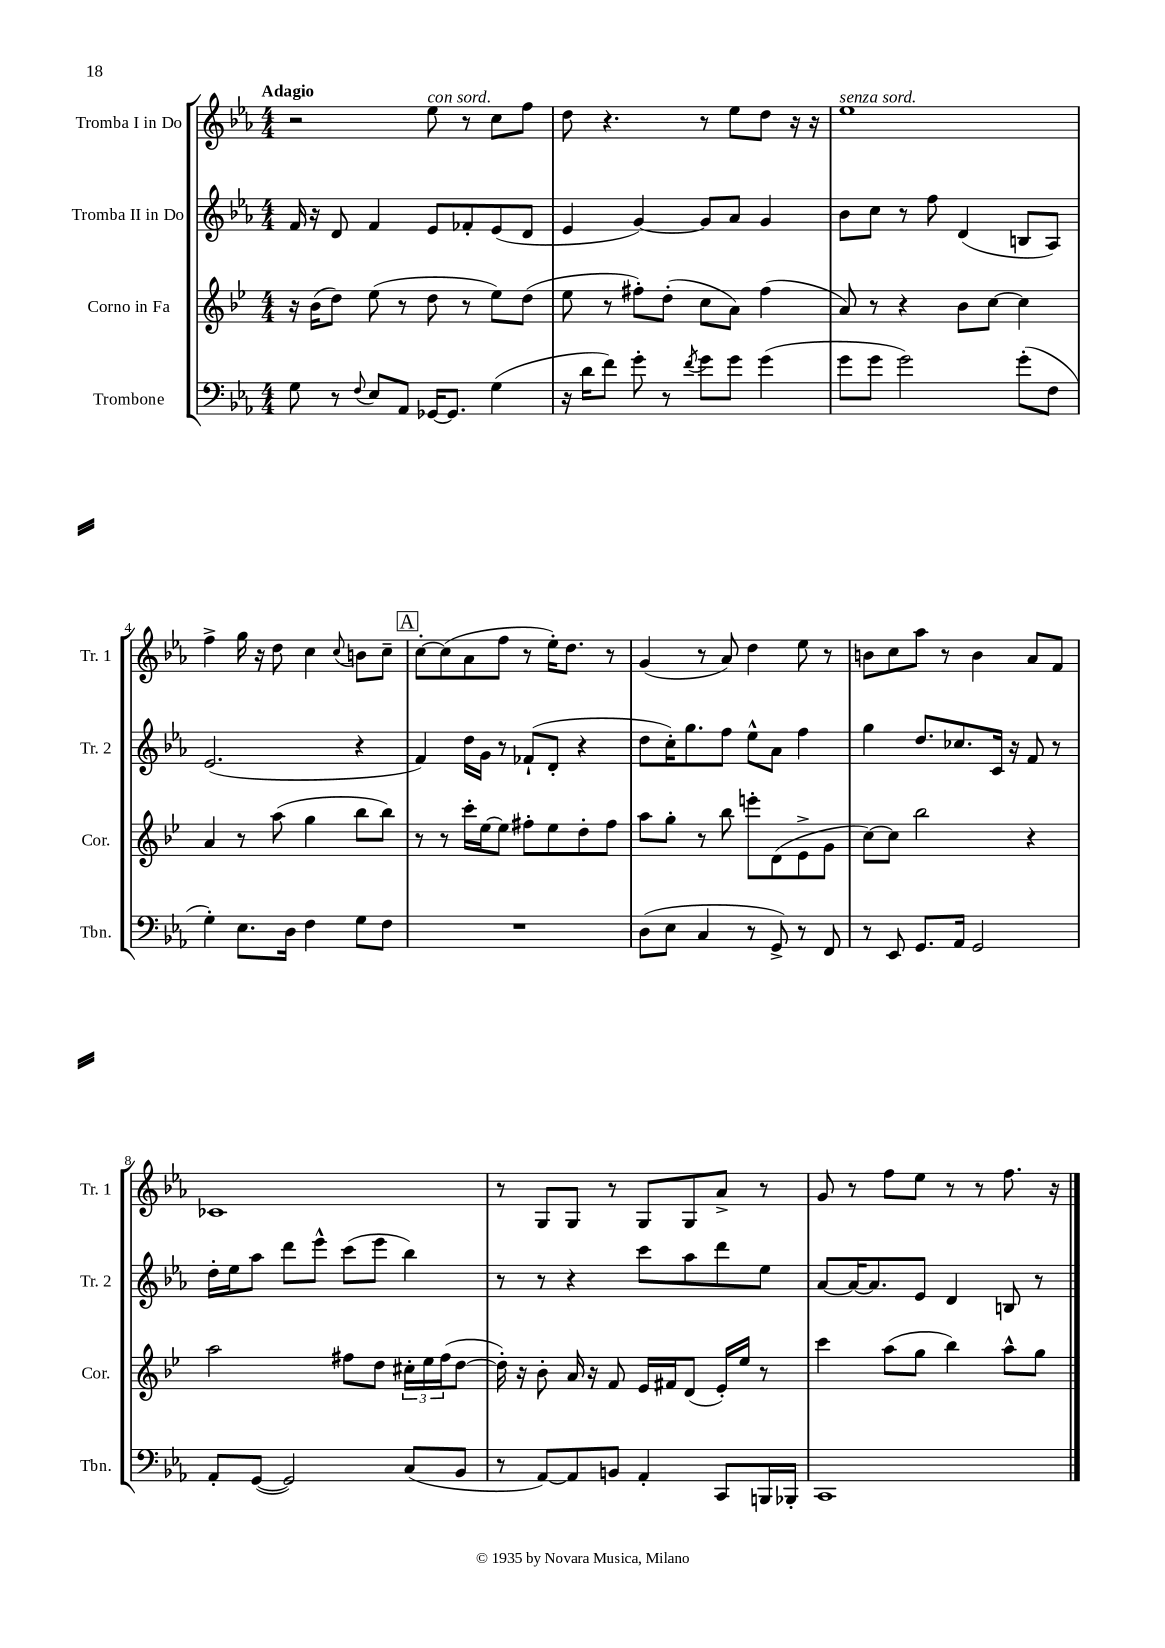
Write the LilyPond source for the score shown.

<<
\new StaffGroup <<
\new Staff = "s0" \with { instrumentName = "Tromba I in Do" shortInstrumentName = "Tr. 1" } {
    \clef treble \key ees \major \numericTimeSignature \time 4/4 \tempo "Adagio"
    r2 ees''8^\markup { \italic "con sord." } r8 c''8 f''8 |
    d''8 r4. r8 ees''8 d''8 r16 r16 |
    ees''1^\markup { \italic "senza sord." } |
    f''4-> g''16 r16 d''8 c''4 \appoggiatura { c''8 } b'8 c''8-- |
    \mark \markup { \box "A" } c''8~-. c''8( aes'8 f''8 r8 ees''16-.) d''8. r8 |
    g'4( r8 aes'8) d''4 ees''8 r8 |
    b'8 c''8 aes''8 r8 b'4 aes'8 f'8 |
    ces'1 |
    r8 g8 g8 r8 g8 g8 aes'8-> r8 |
    g'8 r8 f''8 ees''8 r8 r8 f''8. r16 \bar "|." |
}
\new Staff = "s1" \with { instrumentName = "Tromba II in Do" shortInstrumentName = "Tr. 2" } {
    \clef treble \key ees \major \numericTimeSignature \time 4/4
    f'16 r16 d'8 f'4 ees'8 fes'8-. ees'8( d'8 |
    ees'4 g'4~) g'8 aes'8 g'4 |
    bes'8 c''8 r8 f''8 d'4( b8 aes8) |
    ees'2.( r4 |
    \mark \markup { \box "A" } f'4) d''16 g'16 r8 fes'8-!( d'8-. r4 |
    d''8 c''16-.) g''8. f''8 ees''8-^ aes'8 f''4 |
    g''4 d''8. ces''8. c'16 r16 f'8 r8 |
    d''16-. ees''16 aes''8 d'''8 ees'''8-^ c'''8( ees'''8 bes''4) |
    r8 r8 r4 c'''8 aes''8 d'''8 ees''8 |
    aes'8~ aes'16~ aes'8. ees'8 d'4 b8 r8 \bar "|." |
}
\new Staff = "s2" \with { instrumentName = "Corno in Fa" shortInstrumentName = "Cor." } {
    \clef treble \key bes \major \numericTimeSignature \time 4/4
    r16 bes'16( d''8) ees''8( r8 d''8 r8 ees''8) d''8( |
    ees''8 r8 fis''8-.) d''8-.( c''8 a'8) fis''4( |
    a'8) r8 r4 bes'8 c''8~ c''4 |
    a'4 r8 a''8( g''4 bes''8 bes''8) |
    \mark \markup { \box "A" } r8 r8 c'''16-. ees''16~ ees''8 fis''8-. ees''8 d''8-. fis''8 |
    a''8 g''8-. r8 bes''8 e'''8-. d'8( ees'8-> g'8 |
    c''8~) c''8 bes''2 r4 |
    a''2 fis''8 d''8 \tuplet 3/2 { cis''16-. ees''16 fis''16( } d''8~ |
    d''16-.) r16 bes'8-. a'16 r16 f'8 ees'16 fis'16 d'8( ees'16-.) ees''16 r8 |
    c'''4 a''8( g''8 bes''4) a''8-^ g''8 \bar "|." |
}
\new Staff = "s3" \with { instrumentName = "Trombone" shortInstrumentName = "Tbn." } {
    \clef bass \key ees \major \numericTimeSignature \time 4/4
    g8 r8 \appoggiatura { f8 } ees8 aes,8 ges,16~ ges,8. g4( |
    r16 d'16 f'8) g'8-. r8 \acciaccatura { f'8 } g'8 g'8 g'4( |
    g'8 g'8 g'2) g'8-.( f8 |
    g4-.) ees8. d16 f4 g8 f8 |
    \mark \markup { \box "A" } R1 |
    d8( ees8 c4 r8 g,8->) r8 f,8 |
    r8 ees,8 g,8. aes,16 g,2 |
    aes,8-. g,8~( g,2) c8( bes,8 |
    r8 aes,8~) aes,8 b,8 aes,4-. c,8 b,,16 bes,,16-. |
    c,1 \bar "|." |
}
>>
>>
